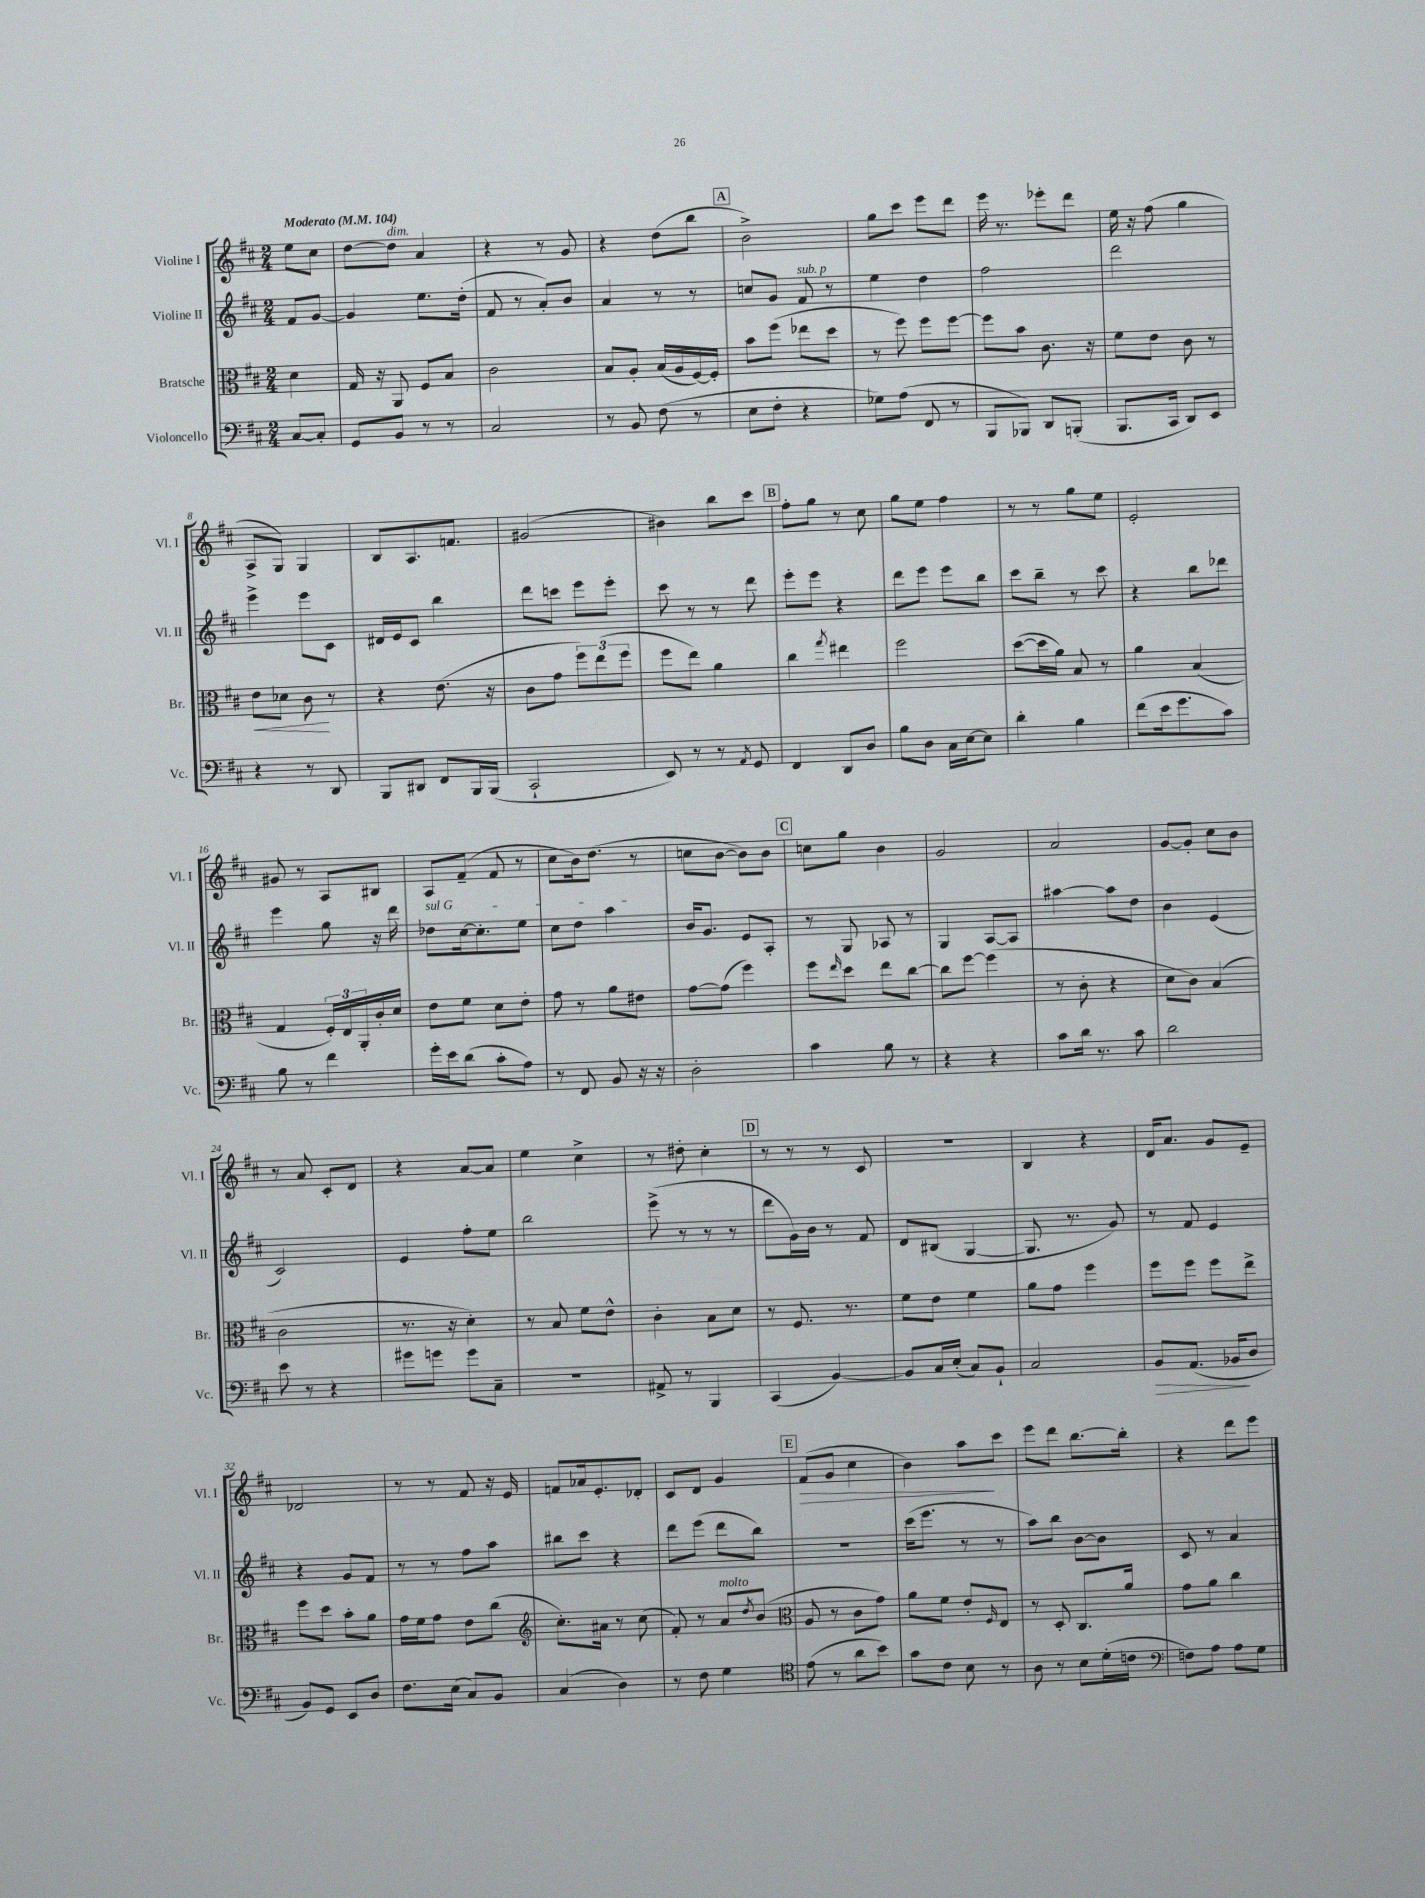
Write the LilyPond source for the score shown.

<<
\new StaffGroup <<
\new Staff = "s0" \with { instrumentName = "Violine I" shortInstrumentName = "Vl. I" } {
    \clef treble \key d \major \numericTimeSignature \time 2/4 \partial 4 \tempo "Moderato" 4 = 104
    e''8 cis''8 |
    d''8~ d''8^\markup { \italic "dim." } a'4 |
    r4 r8 g'8 |
    r4 d''8( b''8 |
    \mark \markup { \box "A" } b'2->) |
    g''8 cis'''8 e'''8 d'''8 |
    e'''16 r8. ees'''8-. d'''8 |
    e''16 r16 fis''8( g''4 |
    a8-> g8) g4 |
    b8 a8. f'8. |
    gis'2( |
    bis'4) b''8 cis'''8 |
    \mark \markup { \box "B" } fis''8-. g''8 r8 cis''8 |
    g''8 e''8 fis''4 |
    r8 r8 g''8 e''8 |
    e'2-. |
    gis'8 r8 a8 bis8 |
    a8 fis'8--( fis'8 r8 |
    cis''8 b'16) d''8.( r8 |
    c''8 b'8~ b'8) b'8 |
    \mark \markup { \box "C" } c''8 g''8 b'4 |
    g'2 |
    a'2 |
    g'8~ g'8-. cis''8 b'8 |
    r8 a'8 cis'8-. d'8 |
    r4 a'8~ a'8 |
    e''4 cis''4-> |
    r8 dis''8-. cis''4-. |
    \mark \markup { \box "D" } r8 r8 r8 cis'8 |
    R2 |
    b4 r4 |
    d'16 a'8. g'8 e'8-- |
    des'2 |
    r8 r8 fis'8 r16 e'16 |
    f'8 aes'16 e'8.-. des'8-. |
    cis'8 d'8 g'4 |
    \mark \markup { \box "E" } fis'8\>( g'8 cis''4 |
    b'4) a''8\! cis'''8 |
    e'''8 d'''8 b''8.~ b''16-. |
    r4 d'''8 e'''8 \bar "|." |
}
\new Staff = "s1" \with { instrumentName = "Violine II" shortInstrumentName = "Vl. II" } {
    \clef treble \key d \major \numericTimeSignature \time 2/4 \partial 4
    fis'8 g'8~ |
    g'4 e''8. d''16-.( |
    fis'8 r8 a'8-.) b'8 |
    a'4 r8 r8 |
    \mark \markup { \box "A" } c''8 g'8 fis'8^\markup { \italic "sub. p" } r8 |
    e''4 d''4 |
    fis''2 |
    d'''2 |
    e'''4-> e'''8 cis'8 |
    dis'16 e'16 cis'8 b''4 |
    d'''8 c'''8 e'''8 e'''8-. |
    cis'''8 r8 r8 d'''8 |
    \mark \markup { \box "B" } e'''8-. e'''8 r4 |
    d'''8 e'''8 e'''8 b''8 |
    cis'''8 b''8-- r8 cis'''8 |
    r4 b''8 des'''8 |
    e'''4 g''8 r16 d'''16 |
    \once \override TextSpanner.bound-details.left.text = \markup { \italic "sul G" } des''8\startTextSpan cis''16~ cis''8.-. e''8 |
    cis''8 d''8 a''4\stopTextSpan |
    b'16 g'8. e'8 a8-. |
    \mark \markup { \box "C" } r8 g8 aes8 r8 |
    g4 a8~ a8 |
    ais''4~ ais''8 d''8 |
    b'4 e'4( |
    cis'2) |
    e'4 fis''8-. e''8 |
    b''2 |
    e'''8->( r8 r8 r8 |
    \mark \markup { \box "D" } d'''8 g'16) b'16 r8 fis'8 |
    d'8 bis8( g4~ |
    g8. r8. g'8) |
    r8 fis'8 e'4 |
    r4 g'8 fis'8 |
    r8 r8 fis''8 a''8 |
    bis''8 cis'''8 r4 |
    d'''8 e'''8( d'''8 b''8) |
    \mark \markup { \box "E" } r2 |
    cis'''16( e'''8. r8 r8 |
    a''8) b''8 b'8~ b'8 |
    cis'8 r8 a'4 \bar "|." |
}
\new Staff = "s2" \with { instrumentName = "Bratsche" shortInstrumentName = "Br." } {
    \clef alto \key d \major \numericTimeSignature \time 2/4 \partial 4
    d'4 |
    g16 r16 a,8 fis8 b8 |
    cis'2 |
    b8 a8-. b16( a16 fis16~) fis16-. |
    \mark \markup { \box "A" } b'8 fis''8( ees''8 d''8 |
    r8 fis''8) fis''8 fis''8~ |
    fis''8 b'8 cis'8. r16 |
    fis'8 e'8 cis'8 r8 |
    e'8\< des'8 cis'8\! r8 |
    r4 e'8.( r16 |
    cis'8 g'8 \tuplet 3/2 { fis''8) e''8( fis''8 } |
    fis''8 e''8) a'4 |
    \mark \markup { \box "B" } cis''4 \acciaccatura { g''8 } eis''4 |
    fis''2 |
    d''8~( d''16 a'16) b8 r8 |
    a'4 b4( |
    g4 \tuplet 3/2 { fis16-.) e16 a,16-. } cis'16-. d'16 |
    e'8 fis'8 d'8 e'8-. |
    g'8 r8 a'8 eis'8 |
    g'8~ g'8( fis''4) |
    \mark \markup { \box "C" } fis''8 \grace { e''16 } d''8 e''8 cis''8~ |
    cis''8 fis''8~ fis''4( |
    r8 cis'8-. r4 |
    d'8 cis'8) b4( |
    cis'2 |
    r8. r16 d'4-.) |
    r8 b8 fis'8 e'8-^ |
    cis'4-. b8 d'8 |
    \mark \markup { \box "D" } r8 fis8. r8. |
    fis'8 e'8 fis'4 |
    a'8 g'8 fis''4 |
    fis''8 fis''8 fis''8 e''8-> |
    fis''8 d''8 b'8-. a'8 |
    g'16 fis'16 g'8 e'8 cis''8( |
    \clef treble cis''8.-.) ais'16 r8 cis''8( |
    fis'8-.) r8 a'8^\markup { \italic "molto" } \acciaccatura { d''8 } b'8( |
    \mark \markup { \box "E" } \clef alto a8 r8 cis'8 g'8) |
    a'8 fis'8 e'8-. \grace { fis16 } e8 |
    r8 d8-. cis8. a'16 |
    g'8 a'8 cis''4 \bar "|." |
}
\new Staff = "s3" \with { instrumentName = "Violoncello" shortInstrumentName = "Vc." } {
    \clef bass \key d \major \numericTimeSignature \time 2/4 \partial 4
    cis8~ cis8-. |
    g,8 b,8 r8 r8 |
    cis2 |
    r8 b,8 fis8( r8 |
    \mark \markup { \box "A" } e8 fis8-. r4 |
    ges8) a8( fis,8 r8 |
    b,,8 bes,,8) d,8 b,,8-.( |
    b,,8. cis,16 d,8) e,8 |
    r4 r8 d,8 |
    b,,8 dis,8 fis,8 b,,16 b,,16( |
    cis,2-! |
    e,8) r8 r8 \acciaccatura { a,8 } g,8 |
    \mark \markup { \box "B" } fis,4 d,8 d8 |
    b8 d8 cis16 e16~ e8 |
    d'4-. b4 |
    fis'8( e'16 g'8. cis'8) |
    b8 r8 fis'4 |
    g'16-. e'16 d'8( cis'8-. a8) |
    r8 fis,8 b,8 r16 r16 |
    d2-. |
    \mark \markup { \box "C" } cis'4 b8 r8 |
    r4 r4 |
    cis'8 d'16 r8. cis'8 |
    d'2 |
    e'8 r8 r4 |
    gis'8 g'8 g'8 cis8-- |
    R2 |
    ais,8-> r8 b,,4 |
    \mark \markup { \box "D" } cis,4( b,4~) |
    b,8 cis16 e16-.( cis8) b,8-! |
    cis2 |
    b,8\> a,8.( bes,16\! d8 |
    b,8) g,8 e,8 d8 |
    fis8. e16( cis8) b,8 |
    cis4( d4) |
    r8 fis8 g4 |
    \mark \markup { \box "E" } \clef tenor e'8( r8 a'8 b'8) |
    g'8 cis'8 b8 r8 |
    a8 r8 b8 d'16-.( c'16 |
    \clef bass f8) a8 a8 g8 \bar "|." |
}
>>
>>
